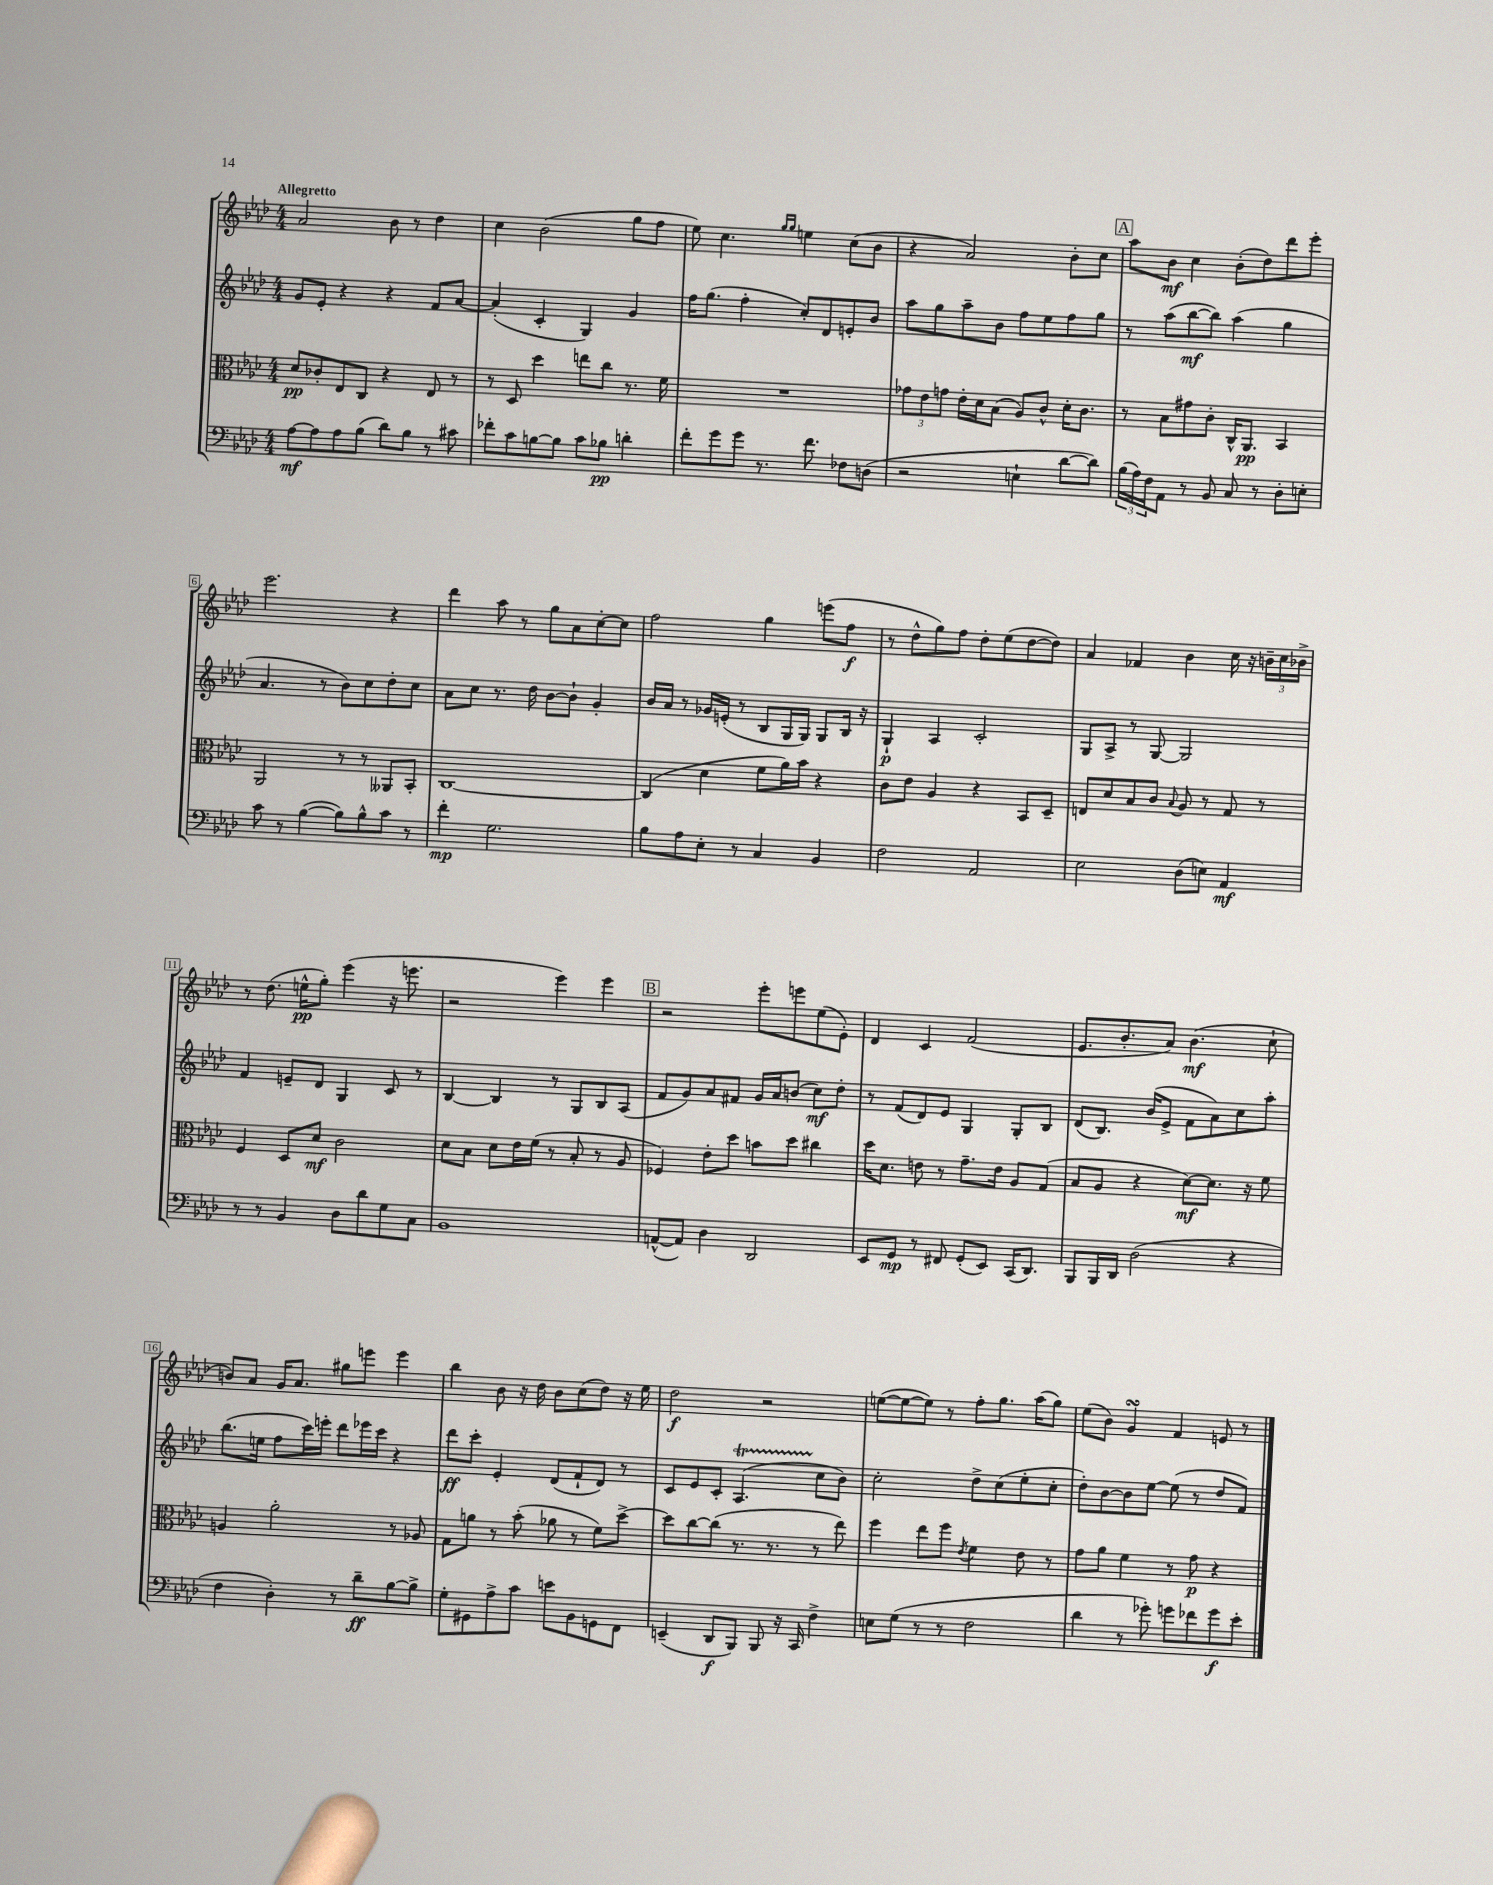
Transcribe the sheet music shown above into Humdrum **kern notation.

**kern	**kern	**kern	**kern
*staff4	*staff3	*staff2	*staff1
*clefF4	*clefC3	*clefG2	*clefG2
*k[b-e-a-d-]	*k[b-e-a-d-]	*k[b-e-a-d-]	*k[b-e-a-d-]
*M4/4	*M4/4	*M4/4	*M4/4
[8A-\L	8d-/L	8g/L	2a-/
8A-\]	8c-'/	8e-'/J	.
8A-\	8E-/	4r	.
(8B-\J	8C/J	.	.
8d-\L)	4r	4r	8b-\
8B-\J	.	.	8r
8r	8E-/	8f/L	4dd-\
8c#\	8r	[8a-/J	.
=	=	=	=
8f-'\L	8r	(4a-'/]	4cc\
8c\	8D-/	.	.
[8B\	4dd-\	4c'/	(2b-\
8B\]J	.	.	.
8c\L	8ee\L	4G/)	.
8B-\J	8cc\J	.	.
4d'\	8.r	4g/	8gg\L
.	.	.	8ff\J
.	16f\	.	.
=	=	=	=
8f'\L	1r	16ff\LK	8ee-\)
.	.	(8.gg\J	.
8g\	.	.	4.cc\
8g\J	.	4ff'\	.
8.r	.	.	.
.	.	.	16qqgg/LL
.	.	.	16qqgg/JJ
.	.	8cc'/L)	4ee\
8.f\	.	.	.
.	.	8d-/	.
8F-\L	.	8e'/	(8cc\L
(8D\J	.	8b-/J	8b-\J
=	=	=	=
2r	12g-\L	8aa-\L	4r
.	12e-\	.	.
.	.	8gg\	.
.	12g\J	.	.
.	16e-'\LL	8aa-~\	2a-/)
.	16d-\J	.	.
.	(8B-\J	8b-\J	.
4E`\	8A-/L)	8ff\L	.
.	8c^^/J	8ee-\	.
[8d-\L	16d-'\LK	8ff\	8b-'\L
.	8.c\J	.	.
8d-\]J)	.	8gg\J	8cc\J
=	=	=	=
(24B-\LL	8r	8r	8aa-\L
24A-\)	.	.	.
24F\J	.	.	.
8AA-\J	8B-\L	(8aa-\L	8b-\J
8r	8g#\	[8bb-\	4cc\
8BB-/	8c'\J	8bb-\]J)	.
8C/	16C^^/LK	(4aa-\	(8b-'\L
.	8.AA-/J	.	.
8r	.	.	8dd-\)
8D-'\L	4BB-/	4gg\	8ddd-\
8E'\J	.	.	8eee-'\J
=	=	=	=
8c\	2AA-/	4.a-/	2.eee-\
8r	.	.	.
([4B-\	.	.	.
.	.	8r	.
8B-\]L)	8r	8b-\L)	.
8B-^^\	8r	8cc\	.
8c\J	8AA--/L	8dd-'\	4r
8r	8BB-'/J	8cc\J	.
=	=	=	=
4f'\	[1C	8a-\L	4ddd-\
.	.	8cc\J	.
2.G\	.	8.r	8aa-\
.	.	.	8r
.	.	16dd-\	.
.	.	[8b-\L	8gg\L
.	.	8b-`\]J	8a-\
.	.	4g'/	[8cc'\
.	.	.	8cc\]J
=	=	=	=
8B-\L	(4C/]	16b-/LL	2ff\
.	.	16a-/JJ	.
8A-\	.	8r	.
8E-'\J	4d-\	16g-/LL	.
.	.	(16e'/JJ	.
8r	.	8r	.
4C/	8f\L	8B-/L	4gg\
.	16a-\L)	16G/L	.
.	16b-\JJ	16G/JJ)	.
4BB-/	4r	8G/L	(8eee\L
.	.	16B-/Jk	8ff\J
.	.	16r	.
=	=	=	=
2F\	8c\L	4G`/	8r
.	8e-\J	.	8dd-^^\L
.	4A-/	4A-/	8gg\)
.	.	.	8ff\J
2AA-/	4r	2c'/	8dd-'\L
.	.	.	(8ee-\
.	8BB-/L	.	[8dd-\
.	8D-~/J	.	8dd-\]J)
=	=	=	=
2E-\	8E/L	8G/L	4a-/
.	8d-/	8A-^/J	.
.	8B-/	8r	4f-/
.	8c/J	[8G/	.
.	8qqB-/	.	.
(8D-\L	8A-/	2G/]	4b-\
8E\J)	8r	.	.
4AA-/	8G/	.	16cc\
.	.	.	16r
.	8r	.	24b~\LL
.	.	.	24cc\
.	.	.	24b-^\JJ
=	=	=	=
8r	4F/	4f/	8r
8r	.	.	(8.dd-\
4BB-/	8D-/L	8e~/L	.
.	.	.	16ee^^\LK
.	8d-/J	8d-/J	8gg'\J)
8D-\L	2c\	4G/	(4eee-\
8d-\	.	.	.
8G\	.	8c/	16r
.	.	.	8.eee\
8C\J	.	8r	.
=	=	=	=
1BB-	8d-\L	[4B-/	2r
.	8B-\J	.	.
.	8d-\L	4B-/]	.
.	16e-\L	.	.
.	(16f\JJ	.	.
.	8r	8r	4eee-\)
.	8B-'/	8G/L	.
.	8r	8B-/	4eee-\
.	8A-/	(8A-/J	.
=	=	=	=
([8AA^^/L	4F-/)	8f/L	2r
8AA/]J)	.	8g/)	.
4D-\	8e-'\L	8a-/	.
.	8dd-\J	8f#/J	.
2DD-/	8b\L	16g/LL	8eee-'\L
.	.	16a-/J	.
.	8dd-\J	(8b/J	8eee\
.	4cc#\	8cc\L)	(8ee-\
.	.	8dd-'\J	8e-'\J)
=	=	=	=
8EE-/L	16dd-\LK	8r	4d-/
.	8.d-\J	.	.
8GG/J	.	(8f/L	.
8r	8e\	8d-/)	4c/
8FF#/	8r	8e-/J	.
(8GG'/L	8.g~\L	4G/	(2f/
8EE-/J)	.	.	.
.	16e\Jk	.	.
(16CC/LK	8A-/L	8G'/L	.
8.DD-/J)	.	.	.
.	(8G/J	8B-/J	.
=	=	=	=
8BBB-/L	8B-/L	(8d-/L	8.e-/L
16BBB-/L	8A-/J	8.B-/J)	.
16DD-/JJ	.	.	8.b-'/
(2D-\	4r	.	.
.	.	(16b-/LK	.
.	.	8e-^/J	8a-/J)
.	[8d-\L)	8f\L	(4.b-\
.	8.d-\]J	8a-\)	.
4r	.	8cc\	.
.	16r	.	.
.	8f\	8aa-'\J	8cc`\
=	=	=	=
4F\	4A/	(8.bb-\L	8b/L)
.	.	.	8a-/J
.	.	16ee\Jk	.
4D-'\)	2a-'\	8ff\L	16g/LK
.	.	.	8.a-/J
.	.	16ccc\L)	.
.	.	16eee'\JJ	.
8r	.	8ddd-\L	8gg#\L
8d-~\L	.	16eee-\L	8eee\J
.	.	16ccc\JJ	.
[8B-\	8r	4r	4eee\
8B-^\]J	8A-/	.	.
=	=	=	=
8G'\L	8G\L	8ddd-\L	4bb-\
8GG#\	8a\J	8ccc'\J	.
8A-^\	8r	4e-'/	8b-\
8c\J	(8b-'\	.	16r
.	.	.	16dd-\
8e\L	8a-\	(8d-/L	8b-\L
8BB-\	8r	8f`/	(8cc\
8GG\	8f\L)	8d-/J)	8dd-\J)
8FF\J	[8dd-^\J	8r	16r
.	.	.	16ee-\
=	=	=	=
(4EE~/	8dd-\]L	8c/L	2dd-\
.	[8cc\	8e-/	.
8DD-/L	(8cc\]J	8c'/J	.
8BBB-/J)	8.r	(4.A-/	.
8BBB-/	.	.	2r
.	8.r	.	.
16r	.	.	.
16CC/	.	.	.
4F^\	8r	8cc\L	.
.	8ee-\)	8b-\J)	.
=	=	=	=
8E\L	4ff\	2cc'\	([8ee\L
(8G\J	.	.	8ee\_
8r	8ee-\L	.	8ee\]J)
8r	8ff\J	.	8r
.	8qe-/	.	.
2F\	4f\	8dd-^\L	8ff'\L
.	.	(8cc\	8.gg\J
.	8e-\	8ee-'\	.
.	.	.	(16aa-\LK
.	8r	8cc'\J	8gg\J)
=	=	=	=
4d-\	8g\L	8dd-'\L)	(8ee-\L
.	8a-\J	[8b-\	8b-\J)
8r	4f\	8b-\]	4g/
8g-'\)	.	[8ee-\J	.
8g\L	8r	(8ee-\]	4f/
8f-\	8g\	8r	.
8g\	4r	8dd-/L	8e/
8e-'\J	.	8f/J)	8r
==	==	==	==
*-	*-	*-	*-
